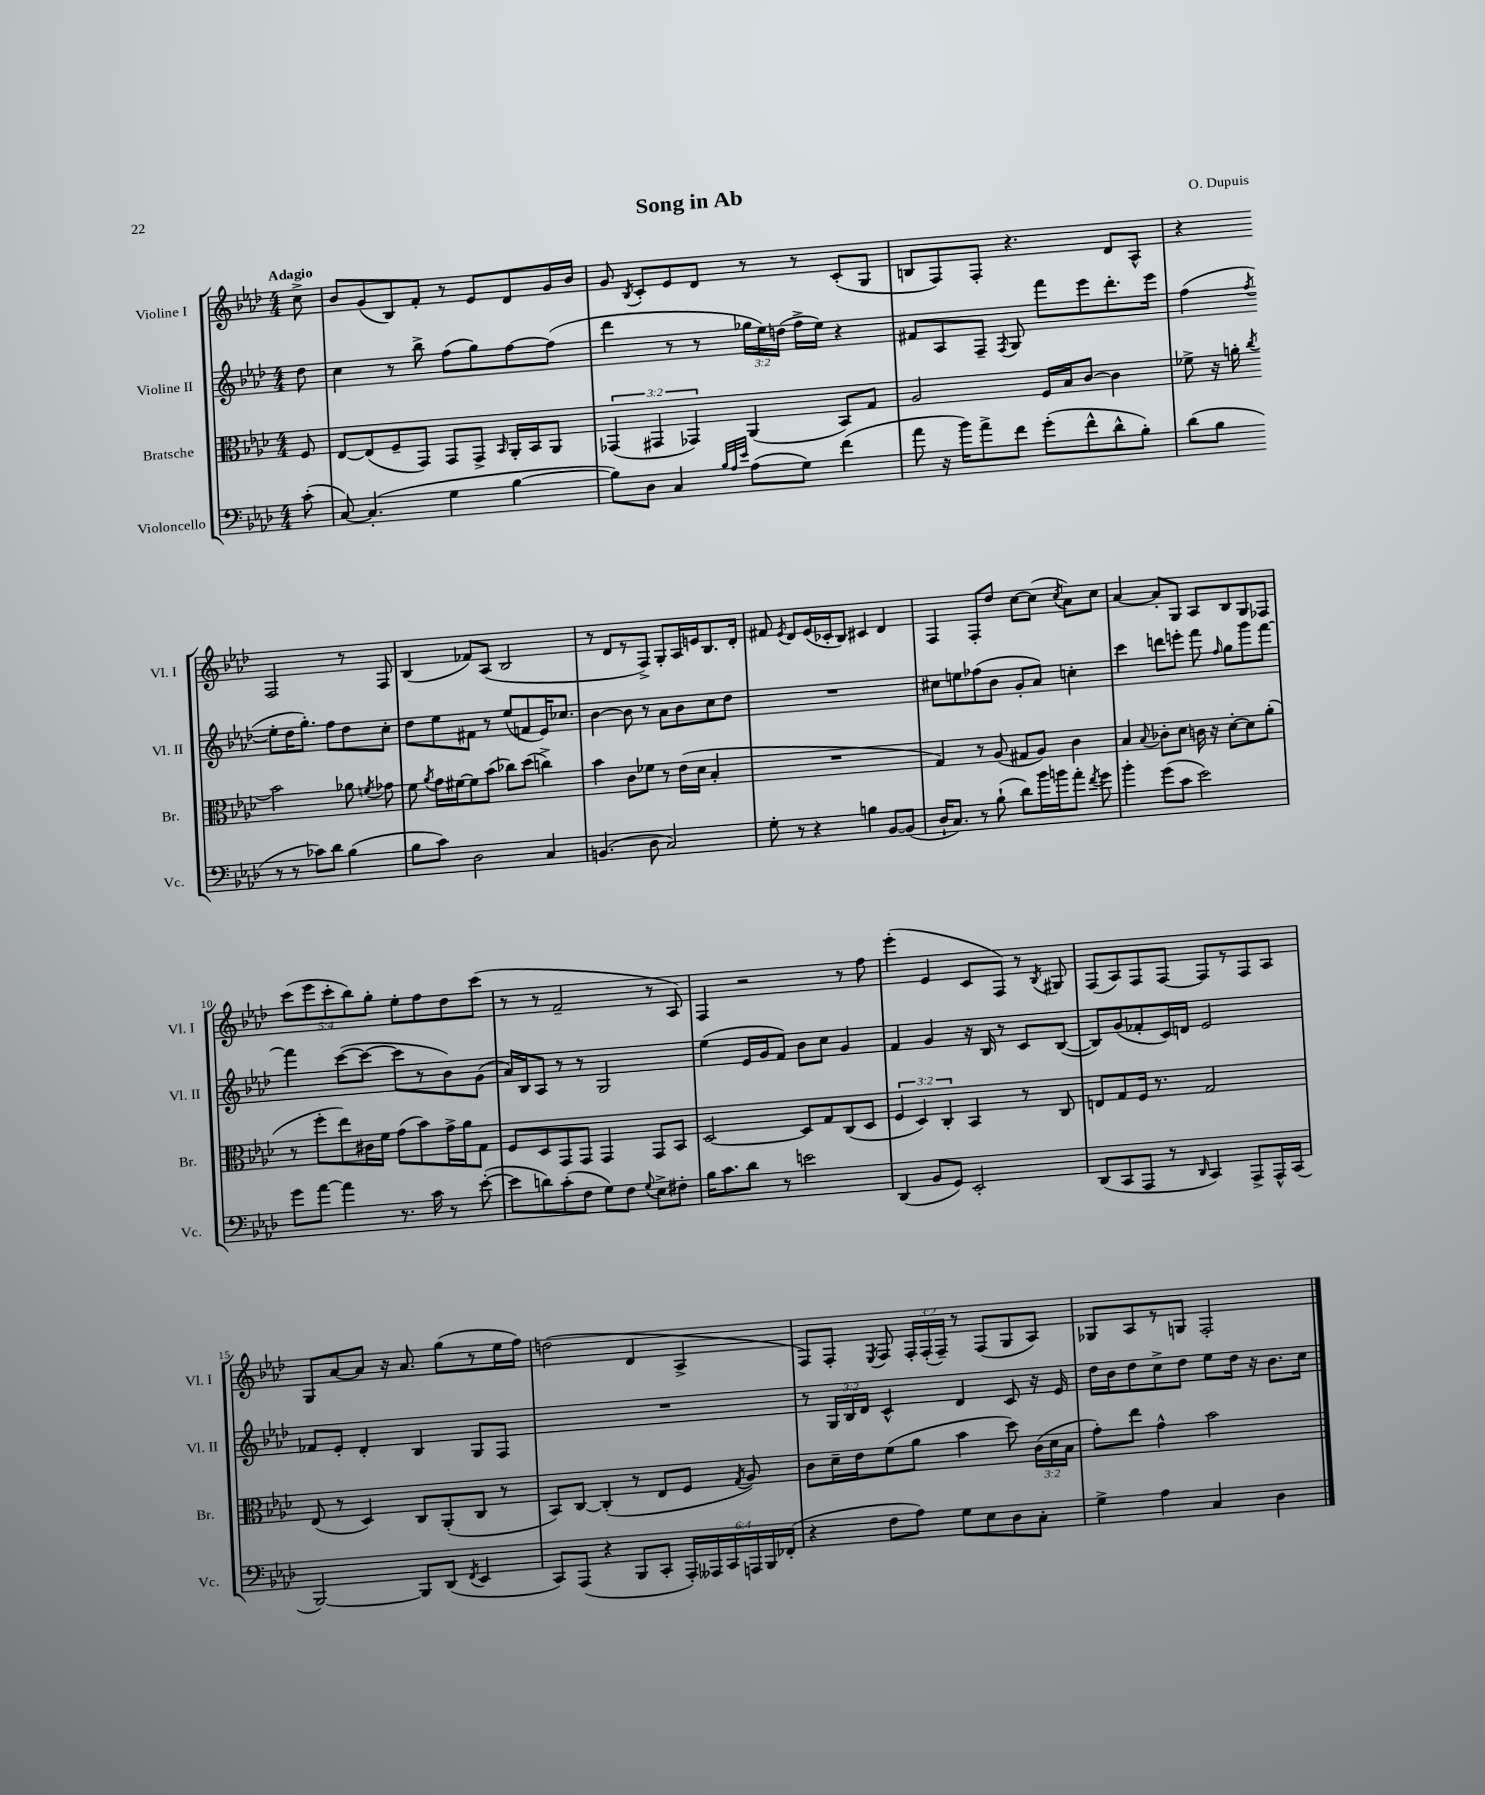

**kern	**kern	**kern	**kern
*staff4	*staff3	*staff2	*staff1
*clefF4	*clefC3	*clefG2	*clefG2
*k[b-e-a-d-]	*k[b-e-a-d-]	*k[b-e-a-d-]	*k[b-e-a-d-]
*M4/4	*M4/4	*M4/4	*M4/4
(8c'	8F	8dd-	8cc^
=	=	=	=
[8C)	[8E-	4cc	8b-
(4.C']	(8E-]	.	(8g
.	8F~	8r	8B-)
.	8GG)	8bb-^	8f'
4G	8GG	(8ff	8r
.	8GG^	8gg)	8e-
.	16qqBB-	.	.
[4B-	16AA-'	[8ff	8d-
.	16BB-	.	.
.	8AA-	(8ff]	16g
.	.	.	16b-
=	=	=	=
8B-])	(6GG-	4ddd-	8g
.	.	.	8qB-
8D-	.	.	8c'
.	6GG#	.	.
4C	.	8r	8e-
.	6GG-)	.	.
.	.	8r	8d-
32qqB-	.	.	.
32qqA-	.	.	.
32qqe-	.	.	.
(8A-	(4AA-	24gg-	8r
.	.	24ee-)	.
.	.	(24dd	.
8G)	.	16ff^	8r
.	.	16ee-)	.
(4f	8BB-)	4r	(8c'
.	8G	.	8G
=	=	=	=
8a-	2A-	8f#	8B
16r	.	8A-	8F)
16b-)	.	.	.
8a-^	.	8F~	8F'
.	.	8qF	.
8f	.	8G	4.r
(8g'	16F	8fff	.
.	16B-	.	.
8f^^	[8c	8eee-	.
8d-^^	4c]	8.ddd-'	8d-
8B-')	.	.	8A-^^
.	.	16eee-	.
=	=	=	=
(8d-	8f-^	(4ff	4r
8B-	16r	.	.
.	16a'	.	.
.	8qcc	8qff	.
8r	2b-	8ee-'	2F
8r	.	16dd-	.
.	.	8.gg')	.
8c-)	.	.	.
8d-	.	8ff	.
(4B-	8a-	8dd-	8r
.	8qf	.	.
.	8g-	8cc'	8F
=	=	=	=
8B-	8f	8dd-	(4B-
.	8qa-	.	.
8c)	16g	8ee-	.
.	[16f#	.	.
2D-	8f#]	8f#	8f-)
.	(8b-	8r	(8A-
.	8cc-)	(8ee-	2B-
.	(8dd-	8f	.
4C	4cc^)	16e-)	.
.	.	8.cc-	.
=	=	=	=
(4.BB	4b-	[4b-	8r
.	.	.	8d-
.	8c	8b-]	8r
8D-	8f-	8r	8F^)
2C)	8r	8a-	8G'
.	(16e-	8b-	16A-
.	16d-	.	16e
.	4B-'	8cc	8.B-
.	.	8dd-	.
.	.	.	16d-'
=	=	=	=
8G'	1r	1r	8f#
.	.	.	8qe-
8r	.	.	8d-
4r	.	.	(16e-
.	.	.	16c-'
.	.	.	8B-)
4B	.	.	4c#
[8BB-	.	.	4d-
(8BB-]	.	.	.
=	=	=	=
16D-`	4G)	8cc#	4F
8.C)	.	.	.
.	.	8ee	.
8r	8r	(8ff-	8F'
(8B-`	(8A-	8b-	8dd-
8d-)	8G#	8g'	[8cc
16b-	8A-)	8a-)	(8cc]
16b	.	.	.
.	.	.	8qcc
8a-'	4c	4cc'	8a-)
8qf	.	.	.
8g	.	.	8cc
=	=	=	=
4b-'	4B-	4ccc	[4a-
.	8qqB-	.	.
(8g	8c-'	8ddd	8a-']
8c	8d-	8eee'	8G
2e-)	16c	8fff	8A-
.	16r	.	.
.	.	16qqff	.
.	[8d-'	8gg	8B-
.	8d-]	8ggg	8G
.	(8a-'	[8fff	8F-
=	=	=	=
8g	8r	4fff]	(10ccc
.	.	.	10eee-
[8a-	8ff'	.	.
.	.	.	10ccc'
4a-]	8ee-)	([8ccc	.
.	.	.	10bb-)
.	16c#	8ccc_	.
.	.	.	10gg'
.	16f	.	.
8.r	(8g	8ccc]	8ee-'
.	8b-)	8r	8ff
16c	.	.	.
8r	16g^	8b-)	8dd-
.	16a-	.	.
([8e-'	8G	(8g	(8ccc
=	=	=	=
8e-]	8F	16a-)	8r
.	.	16B-	.
8d)	8D-	8A-	8r
(8c'	8GG	8r	2f~
8F	8GG	8r	.
8G)	4GG	2G	.
8F	.	.	.
8qqG	.	.	.
8E-^	8GG	.	8r
8F#'	8BB-	.	8A-)
=	=	=	=
16B-	[2D-	(4ee-	4F
8.c	.	.	.
8d-	.	16e-	2r
.	.	16g	.
8r	.	8f)	.
2e	8D-]	8b-	.
.	8G	8cc	.
.	(8C	4g	8r
.	8D-	.	8ff
=	=	=	=
(4DD-	6F	4f	(4eee-'
.	6D-)	.	.
8BB-	.	4g	4e-
.	6C'	.	.
8GG)	.	.	.
2EE-'	4BB-	16r	8c
.	.	16B-	.
.	.	8r	8F)
.	8r	8c	8r
.	.	.	8qB-
.	8C	([8B-	8G#
=	=	=	=
(8DD-	8E	8B-])	(8F
8CC	8G	(8g	8A-)
8AAA-	16F	8f-'	8F
.	8.r	.	.
8r	.	16c)	[8F
.	.	16d	.
16qqDD-	.	.	.
4CC)	2G	2e-	8F]
.	.	.	8r
8AAA-^	.	.	8F
16AAA-^^	.	.	8A-
(16CC	.	.	.
=	=	=	=
[2BBB-)	(8E-	8f-	8G
.	8r	8e-'	[8a-
.	4D-)	4d-'	8a-]
.	.	.	16r
.	.	.	8.a-
8BBB-]	8C	4B-	.
(8DD-	(8AA-'	.	(8gg
8qFF	.	.	.
4EE-	8C	8G	8r
.	8r	8F	16ee-
.	.	.	16ff)
=	=	=	=
8CC)	8BB-)	1r	(2dd
(8AAA-	[8C	.	.
4r	(4C']	.	.
8BBB-	8r	.	4d-
8CC'	8E-	.	.
24AAA-')	8F	.	4A-^
24AAA--	.	.	.
24CC	.	.	.
.	8qG	.	.
24AAA	8A-)	.	.
24BBB-	.	.	.
(24FF-'	.	.	.
=	=	=	=
4r	8c	8r	8F)
.	16d-~	24G	8F'
.	.	24B-	.
.	16e-	.	.
.	.	24d-	.
.	.	.	8qE-
8F	(8f	4c^^	8F
8A-)	8a-	.	24F'
.	.	.	(24F'
.	.	.	24F~)
8G	4b-	4d-	8r
8E-	.	.	(8F
8D-	8dd-)	8c	8G
8C'	(24c	16r	8A-)
.	24d-	.	.
.	.	16e-	.
.	24B-	.	.
=	=	=	=
4G^	8g')	16dd-	8G-
.	.	16b-	.
.	8ee-	8dd-	8A-
4A-	4g^^	8cc^	8r
.	.	8dd-	8G
4C	2b-	8ee-	2F'
.	.	16dd-	.
.	.	16r	.
4D-	.	8.b-	.
.	.	16cc	.
==	==	==	==
*-	*-	*-	*-
